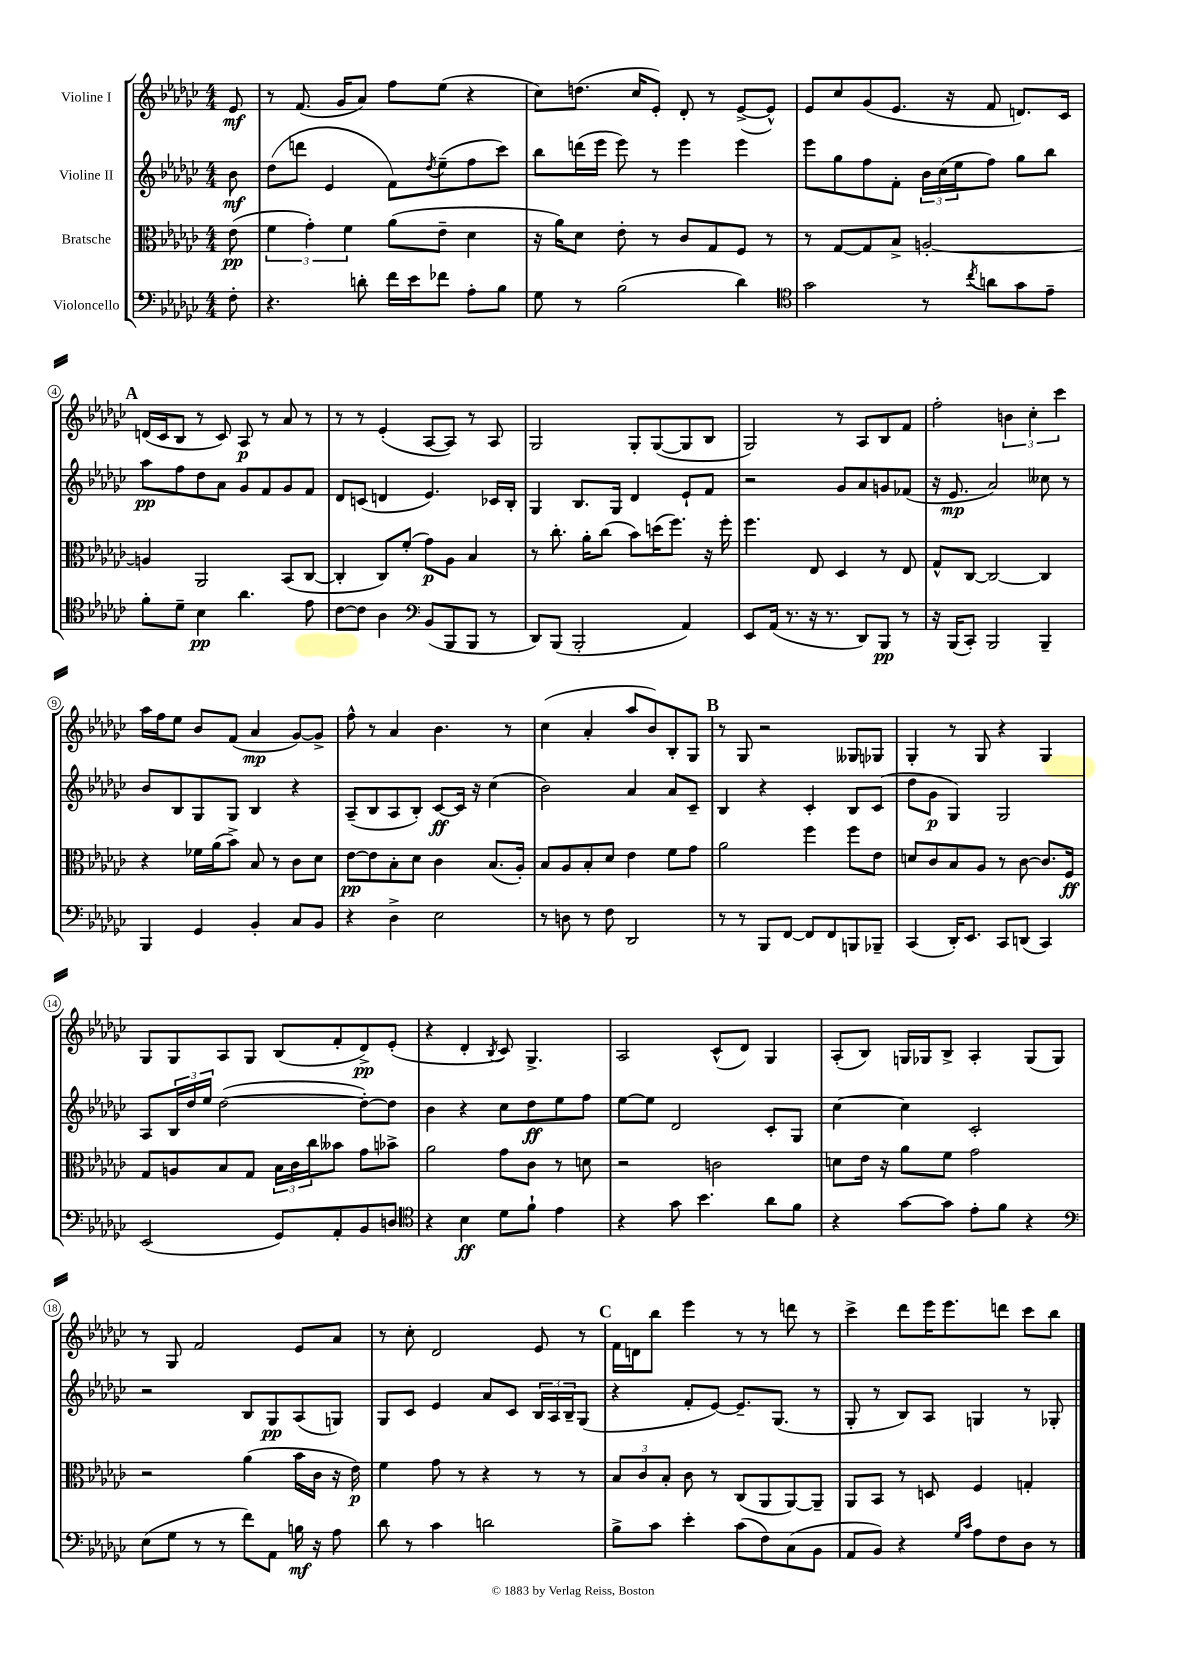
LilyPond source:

<<
\new StaffGroup <<
\new Staff = "s0" \with { instrumentName = "Violine I" } {
    \clef treble \key ges \major \numericTimeSignature \time 4/4 \partial 8
    ees'8\mf |
    r8 f'8.( ges'16 aes'8) f''8 ees''8( r4 |
    ces''8) d''8.( ces''16 ees'8-.) des'8-. r8 ees'8~->( ees'8-^) |
    ees'8 ces''8 ges'8( ees'8. r16 f'8 d'8.) ces'16 |
    \mark \markup { \bold "A" } d'16( ces'16 bes8 r8 ces'8) aes8\p r8 aes'8 r8 |
    r8 r8 ees'4-.( aes8~ aes8) r8 aes8 |
    ges2 ges8-. ges8~( ges8 bes8 |
    ges2) r8 aes8 bes8 f'8 |
    f''2-. \tuplet 3/2 { b'4 ces''4-. ces'''4 } |
    aes''16 f''16 ees''8 bes'8 f'8( aes'4\mp ges'8~) ges'8-> |
    f''8-^ r8 aes'4 bes'4. r8 |
    ces''4( aes'4-. aes''8 bes'8) bes8-. ges8 |
    \mark \markup { \bold "B" } r8 ges8 r2 geses8 ges8 |
    ges4-. r8 ges8 r4 ges4 |
    ges8 ges8 aes8 ges8 bes8( f'8-. des'8->\pp) ees'8-.( |
    r4 des'4-. \acciaccatura { bes8 } ces'8) ges4.-> |
    aes2 ces'8-^( des'8) ges4 |
    aes8-.( bes8) g16 ges16 bes8-> aes4-. ges8( ges8) |
    r8 ges8 f'2 ees'8 aes'8 |
    r8 ces''8-. des'2 ees'8 r8 |
    \mark \markup { \bold "C" } f'16 d'16 bes''8 ees'''4 r8 r8 d'''8 r8 |
    ces'''4-> des'''8 ees'''16 ees'''8. d'''8 ces'''8 bes''8 \bar "|." |
}
\new Staff = "s1" \with { instrumentName = "Violine II" } {
    \clef treble \key ges \major \numericTimeSignature \time 4/4 \partial 8
    bes'8\mf |
    des''8( d'''8 ees'4 f'8) \acciaccatura { des''8 } ees''8--( f''8 ces'''8) |
    bes''8 d'''16( ees'''16 ees'''8) r8 ees'''4 ees'''4 |
    ees'''8 ges''8 f''8 f'8-. \tuplet 3/2 { bes'16 ces''16( ees''16 } f''8) ges''8 bes''8 |
    \mark \markup { \bold "A" } aes''8\pp f''8 des''8 aes'8 ges'8 f'8 ges'8 f'8 |
    des'8 c'8( d'4 ees'4.) ces'16 bes16-. |
    ges4 bes8. ges16 des'4 ees'8-! f'8 |
    r2 ges'8 aes'8 g'8 fes'8( |
    r16 ees'8.\mp aes'2) ceses''8 r8 |
    bes'8 bes8 ges8 ges8 bes4 r4 |
    aes8--( bes8 aes8 bes8-.) ces'8~\ff ces'16 r16 ces''4( |
    bes'2) aes'4 aes'8 ces'8-- |
    \mark \markup { \bold "B" } bes4 r4 ces'4-. bes8 ces'8( |
    des''8 ges'8\p ges4) ges2 |
    aes8 \tuplet 3/2 { bes16 des''16 ees''16 } des''2~( des''8~-.) des''8 |
    bes'4 r4 ces''8 des''8\ff ees''8 f''8 |
    ees''8~ ees''8 des'2 ces'8-. ges8 |
    ces''4~ ces''4 ces'2-. |
    r2 bes8 ges8\pp aes8( g8) |
    ges8 ces'8 ees'4 aes'8 ces'8 \tuplet 3/2 { bes16 aes16 bes16-- } ges8( |
    \mark \markup { \bold "C" } r4 f'8-. ees'8~) ees'8.-- ges8.( r8 |
    ges8-. r8 bes8) aes8 g4 r8 ges8-. \bar "|." |
}
\new Staff = "s2" \with { instrumentName = "Bratsche" } {
    \clef alto \key ges \major \numericTimeSignature \time 4/4 \partial 8
    ees'8\pp( |
    \tuplet 3/2 { f'4 ges'4-.) f'4 } aes'8( ees'8-- des'4 |
    r16 aes'16) des'8 ees'8-. r8 ces'8 ges8 f8 r8 |
    r8 ges8~ ges8 bes8-> a2~-. |
    \mark \markup { \bold "A" } a4 aes,2 bes,8( ces8~ |
    ces4-. ces8) f'8-.( ges'8\p) aes8 bes4 |
    r8 ces''8.-. aes'16-. ces''8( bes'8) d''16( f''8.) r16 f''16-. |
    f''4. ees8 des4 r8 ees8 |
    ges8-^ ces8~ ces2~ ces4 |
    r4 fes'16 aes'16( bes'8->) bes8 r8 ces'8 des'8 |
    ees'8~\pp ees'8 bes8-. des'8 ces'4 bes8.( aes16-.) |
    bes8 aes8 bes8-. des'8 ees'4 f'8 ges'8 |
    \mark \markup { \bold "B" } aes'2 f''4 f''8 ees'8 |
    d'8 ces'8 bes8 aes8 r8 ces'8~ ces'8. f16\ff |
    ges8 a8 bes8 ges8 \tuplet 3/2 { bes16 ces'16 ces''16 } beses'8 ges'8 bes'8-> |
    aes'2 ges'8 ces'8 r8 d'8 |
    r2 c'2 |
    d'8 ees'16 r16 aes'8 f'8 ges'2 |
    r2 aes'4( bes'16 ces'16 r16 ees'16\p) |
    f'4 ges'8 r8 r4 r8 r8 |
    \mark \markup { \bold "C" } \tuplet 3/2 { bes8 ces'8 bes8-. } ces'8 r8 ces8( aes,8 aes,8~) aes,8-- |
    aes,8 bes,8 r8 d8 f4 g4-. \bar "|." |
}
\new Staff = "s3" \with { instrumentName = "Violoncello" } {
    \clef bass \key ges \major \numericTimeSignature \time 4/4 \partial 8
    f8-. |
    r4. d'8-. f'16 ees'16 fes'8 aes8-. bes8 |
    ges8 r8 bes2( des'4) |
    \clef tenor ges'2 r8 \acciaccatura { ces''8 } a'8 ges'8 ees'8-- |
    \mark \markup { \bold "A" } f'8-. des'8-- bes4\pp aes'4. ees'8 |
    ces'8~ ces'8 aes4 \clef bass bes,8( bes,,8 bes,,8 r8 |
    des,8) bes,,8( bes,,2-. aes,4) |
    ees,8 aes,16( r8. r16 r8. des,8) bes,,8\pp r8 |
    r16 bes,,16( ces,8-.) bes,,2 bes,,4-- |
    bes,,4 ges,4 bes,4-. ces8 bes,8 |
    r4 des4-> ees2 |
    r8 d8 r8 f8 des,2 |
    \mark \markup { \bold "B" } r8 r8 bes,,8 f,8~ f,8 f,8 b,,8 bes,,8-- |
    ces,4( des,16-.) ees,8. ces,8 d,8( ces,4) |
    ees,2( ges,8) aes,8-. bes,8 d8 |
    \clef tenor r4 bes4\ff des'8 f'8-! ees'4 |
    r4 ges'8 bes'4. aes'8 f'8 |
    r4 ges'8~ ges'8 ees'8-. f'8 r4 |
    \clef bass ees8( ges8 r8 r8 f'8) aes,8 b16\mf r16 aes8 |
    des'8 r8 ces'4 d'2 |
    \mark \markup { \bold "C" } bes8-> ces'8 ees'4-. ces'8( f8) ces8( bes,8 |
    aes,8 bes,8) r4 \grace { ges16 ces'16 } aes8 f8 des8 r8 \bar "|." |
}
>>
>>
\layout { \context { \Score \override BarNumber.stencil = #(make-stencil-circler 0.1 0.3 ly:text-interface::print) } }
